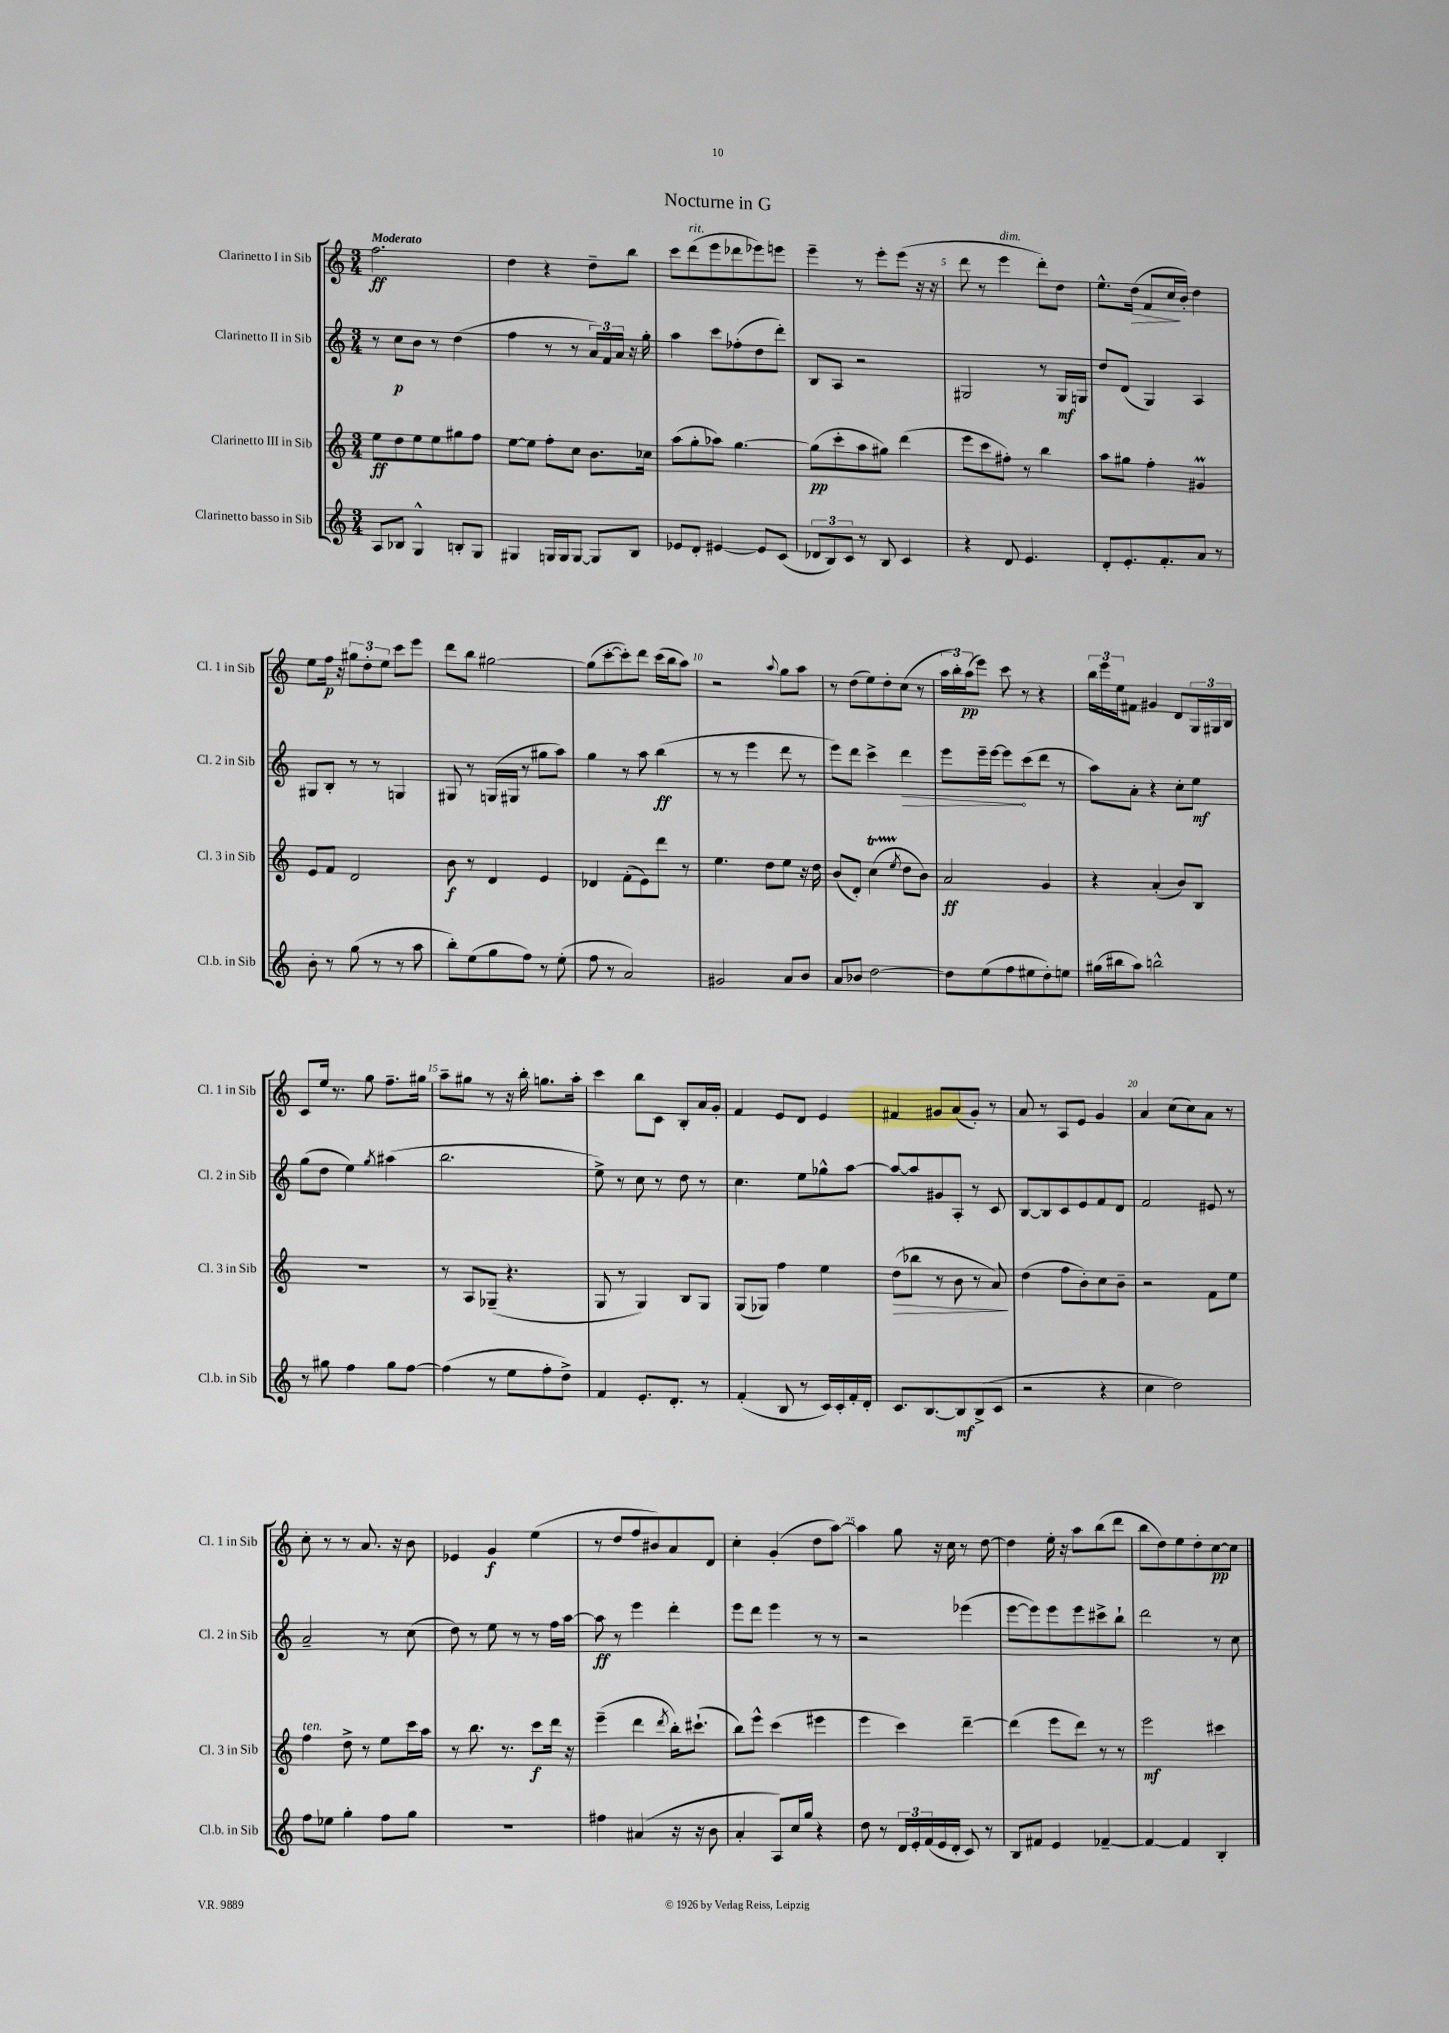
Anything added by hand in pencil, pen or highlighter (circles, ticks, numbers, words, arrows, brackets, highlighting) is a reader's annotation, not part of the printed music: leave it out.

**kern	**kern	**kern	**kern
*staff4	*staff3	*staff2	*staff1
*clefG2	*clefG2	*clefG2	*clefG2
*k[]	*k[]	*k[]	*k[]
*M3/4	*M3/4	*M3/4	*M3/4
8A/L	8ee\L	8r	2.ff\
8B-/J	8dd\	8cc\L	.
4G^^/	8ee\	8b\J	.
.	8ee\	8r	.
8B'/L	8gg#\	(4dd\	.
8G/J	8ff\J	.	.
=	=	=	=
4G#/	[8ee\L	4ff\	4dd\
.	8ee\]J	.	.
16G/LL	8ff'\L	8r	4r
16G/J	.	.	.
[8G/J	8cc\J	8r	.
8G/]L	8.b\L	24a/LL)	8dd~\L
.	.	24f/	.
.	.	24a/JJ	.
8B/J	.	16r	8bb\J
.	16cc-\Jk	16gg'\	.
=	=	=	=
8e-/L	(8aa\L	4aa\	8ccc\L
8d'/J	8gg'\	.	(8ddd\
[4e#/	8aa-\J)	8ccc\L	8eee\
.	[4.gg\	(8ff-'\	8ddd-\
8e#/]L	.	8dd\	8eee-\)
(8c/J	.	8ddd'\J)	8eee\J
=	=	=	=
12d-/L	(8gg\]L	8B/L	4eee~\
12B/)	.	.	.
.	8ccc'\	8A/J	.
12c/J	.	.	.
8r	8aa\	2r	8r
8B/	8gg#\J)	.	8eee'\L
4c/	(4ddd\	.	(8eee\J
.	.	.	16r
.	.	.	16r
=	=	=	=
4r	8eee\L	2G#/	8ddd\
.	8ccc\	.	8r
8d/	8ff#'\J)	.	4eee\
4.e/	8r	.	.
.	4bb\	8r	8ddd'\L)
.	.	16G#/LL	8dd\J
.	.	16G/JJ	.
=	=	=	=
8d'/L	8aa\L	8dd/L	8.ee^^\L
8.e'/	8gg#\J	(8d/J	.
.	.	.	(16dd\Jk
.	4ff'\	4G/)	8f/L
8.f'/	.	.	.
.	.	.	16cc/L
.	.	.	16b'/JJ)
8a/J	4g#/	4A/	4dd\
8r	.	.	.
=	=	=	=
8b'\	8e/L	8G#/L	8ee\L
8r	8f/J	8B'/J	16ff\Jk
.	.	.	16r
(8gg\	2d/	8r	12gg#\L
.	.	.	12dd'\
8r	.	8r	.
.	.	.	12ee\J
8r	.	4G/	8ccc\L
8aa\	.	.	8eee\J
=	=	=	=
8bb'\L)	8b\	8G#/	8ddd\L
(8ee\	8r	8r	8bb\J
8gg\	4d/	(16G/LL	[2gg#\
.	.	16G#/JJ	.
8ff\J)	.	8r	.
8r	4e/	8gg#\L	.
(8ee'\	.	8aa\J)	.
=	=	=	=
8ff\	4d-/	4gg\	(8gg#\]L
8r	.	.	[8ccc'\
2a/)	(8f'\L	8r	8ccc'\])
.	8e\)	8aa\	8ddd\J
.	8ddd\J	(4bb\	(16ccc\LL
.	.	.	16bb\J
.	8r	.	8aa\J)
=	=	=	=
2g#/	4.ee\	8r	2r
.	.	8r	.
.	.	4eee\	.
.	8dd\L	.	.
.	.	.	8qqaa/
8a/L	8ee\J	8ddd\	8gg\L
8b/J	16r	8r	8aa\J
.	16dd\	.	.
=	=	=	=
8a/L	(8b/L	8eee\L)	8r
8b-/J	8d'/J)	8ddd\J	(8dd\L
[2dd\	(4cc\	4ccc^\	8ee\)
.	.	.	8dd'\
.	8qee/	.	.
.	8dd\L	4ddd\	(8cc\J
.	8b\J)	.	8r
=	=	=	=
8dd\]L	2a/	8eee\L	24aa\LL
.	.	.	24bb'\)
.	.	.	(24aa\J
(8ee\	.	16eee~\L	8eee\J)
.	.	[16eee\JJ	.
8ff\	.	8eee\]L	8ccc\
8ee#\	.	(8ccc\	8r
8dd'\)	4g/	8ddd\J	4r
8ee\J	.	8r	.
=	=	=	=
(16gg#\LL	4r	8aa\L)	24bb\LL
.	.	.	24eee\
16bb#\J	.	.	.
.	.	.	24ee\J
8aa\J)	.	8a'\J	8f#\J
2bb^^\	(4a'/	4r	4g#/
.	8b/L)	8cc'\L	8d/L
.	8B/J	8ee\J	24G/L
.	.	.	24G#/
.	.	.	24B/JJ
=	=	=	=
8r	2.r	(8gg\L	8c/L
8gg#\	.	8dd\J	16ee/Jk
.	.	.	8.r
4ff\	.	4ee\)	.
.	.	.	8gg\
.	.	8qgg/	.
8gg#\L	.	(4aa#\	8.ff~\L
[8ff\J	.	.	.
.	.	.	16gg#\Jk
=	=	=	=
(4ff\]	8r	2.bb\	8aa~\L
.	8A/L	.	8gg#\J
8r	(8G-~/J	.	8r
8ee\L	4.r	.	16r
.	.	.	16bb'\
8ff'\	.	.	8.gg\L
8dd^\J)	.	.	.
.	.	.	16aa'\Jk
=	=	=	=
4f/	8G/	8ee^\)	4ccc\
.	8r	8r	.
8.e'/L	4G/)	8cc\	8bb\L
.	.	8r	8c\J
8.d'/J	.	.	.
.	8B/L	8dd\	8B'/L
8r	8G/J	8r	16a/L
.	.	.	16g'/JJ
=	=	=	=
(4f'/	(8G/L	4.cc\	4f/
.	8G-/J)	.	.
8B/	4ff\	.	8e/L
8r	.	8ee\L	8d/J
16c/LL)	4ee\	8gg-^^\	4e/
16c'/	.	.	.
16f'/	.	[8aa\J	.
16d'/JJ	.	.	.
=	=	=	=
8.c/L	(8dd\L	8aa/_L	4f#/
.	8bb-\J	8aa/]	.
[8.B/	.	.	.
.	8r	8g#/	8g#/L
8B/]	8b\	8A'/J	(8a/
(8B^/	8r	8r	8g#'/J)
8c/J	8a/)	8c/	8r
=	=	=	=
2r	(4dd\	[8B/L	8a/
.	.	8B/]	8r
.	8ff\L	8c/	8A/L
.	8b'\)	8e/	8e/J
4r	8cc\	8f/	4g/
.	8b~\J	8d/J	.
=	=	=	=
4cc\	2r	2f/	4a/
2dd\)	.	.	(8cc\L
.	.	.	8cc\)
.	8f\L	8e#/	8a\J
.	8ee\J	8r	8r
=	=	=	=
8ff\L	4ff\	2a~/	8cc'\
8ee-\J	.	.	8r
4gg'\	8dd^\	.	8r
.	8r	.	8.a/
8ff\L	8ee\L	8r	.
.	.	.	16r
8gg\J	16ccc\L	(8cc\	8b\
.	16aa\JJ	.	.
=	=	=	=
2.r	8r	8dd\)	4e-/
.	8.bb\	8r	.
.	.	8ee\	4g/
.	8.r	.	.
.	.	8r	.
.	8ccc\L	8r	(4ee\
.	16ddd\Jk	16ff\LL	.
.	16r	[16aa\JJ	.
=	=	=	=
4ff#\	(4eee~\	8aa\]	8r
.	.	8r	8dd/L
(4a#/	4ddd\	4eee\	8ff/
.	.	.	8b#/)
.	8qddd/	.	.
16r	16bb'\LK)	4ddd'\	8a/
16r	(8.ccc#`\J	.	.
8b\	.	.	8d/J
=	=	=	=
4a'/	8bb\L)	8eee\L	4cc'\
.	8eee^^\J	8ddd\J	.
8A/L)	(4ccc\	4eee\	(4g'/
16cc/L	.	.	.
16gg/JJ	.	.	.
4r	4eee#\	8r	8dd\L
.	.	8r	[8aa\J)
=	=	=	=
8dd\	4eee\	2r	4aa\]
8r	.	.	.
24d/LL	4ccc\)	.	8gg\
24e'/	.	.	.
(24f/	.	.	.
16e/	.	.	16r
16d'/JJ	.	.	16cc\
8c/)	[4ddd~\	(4eee-\	8r
8r	.	.	[8dd\
=	=	=	=
8B/L	(4ddd\]	[8eee\L	4dd\]
8f#/J	.	8eee\])	.
4e/	8eee\L	8eee\	16ee'\
.	.	.	16r
.	8ddd\J)	8eee\	8aa\L
[4f-~/	8r	8ccc#^\	(8bb\
.	8r	8bb`\J	8ddd\J
=	=	=	=
4f-/_	2eee\	2ddd\	8bb\L
.	.	.	8dd\)
4f-/]	.	.	8ee\
.	.	.	8dd'\
4B'/	4ccc#\	8r	[8cc\
.	.	8cc\	8cc\]J
==	==	==	==
*-	*-	*-	*-
